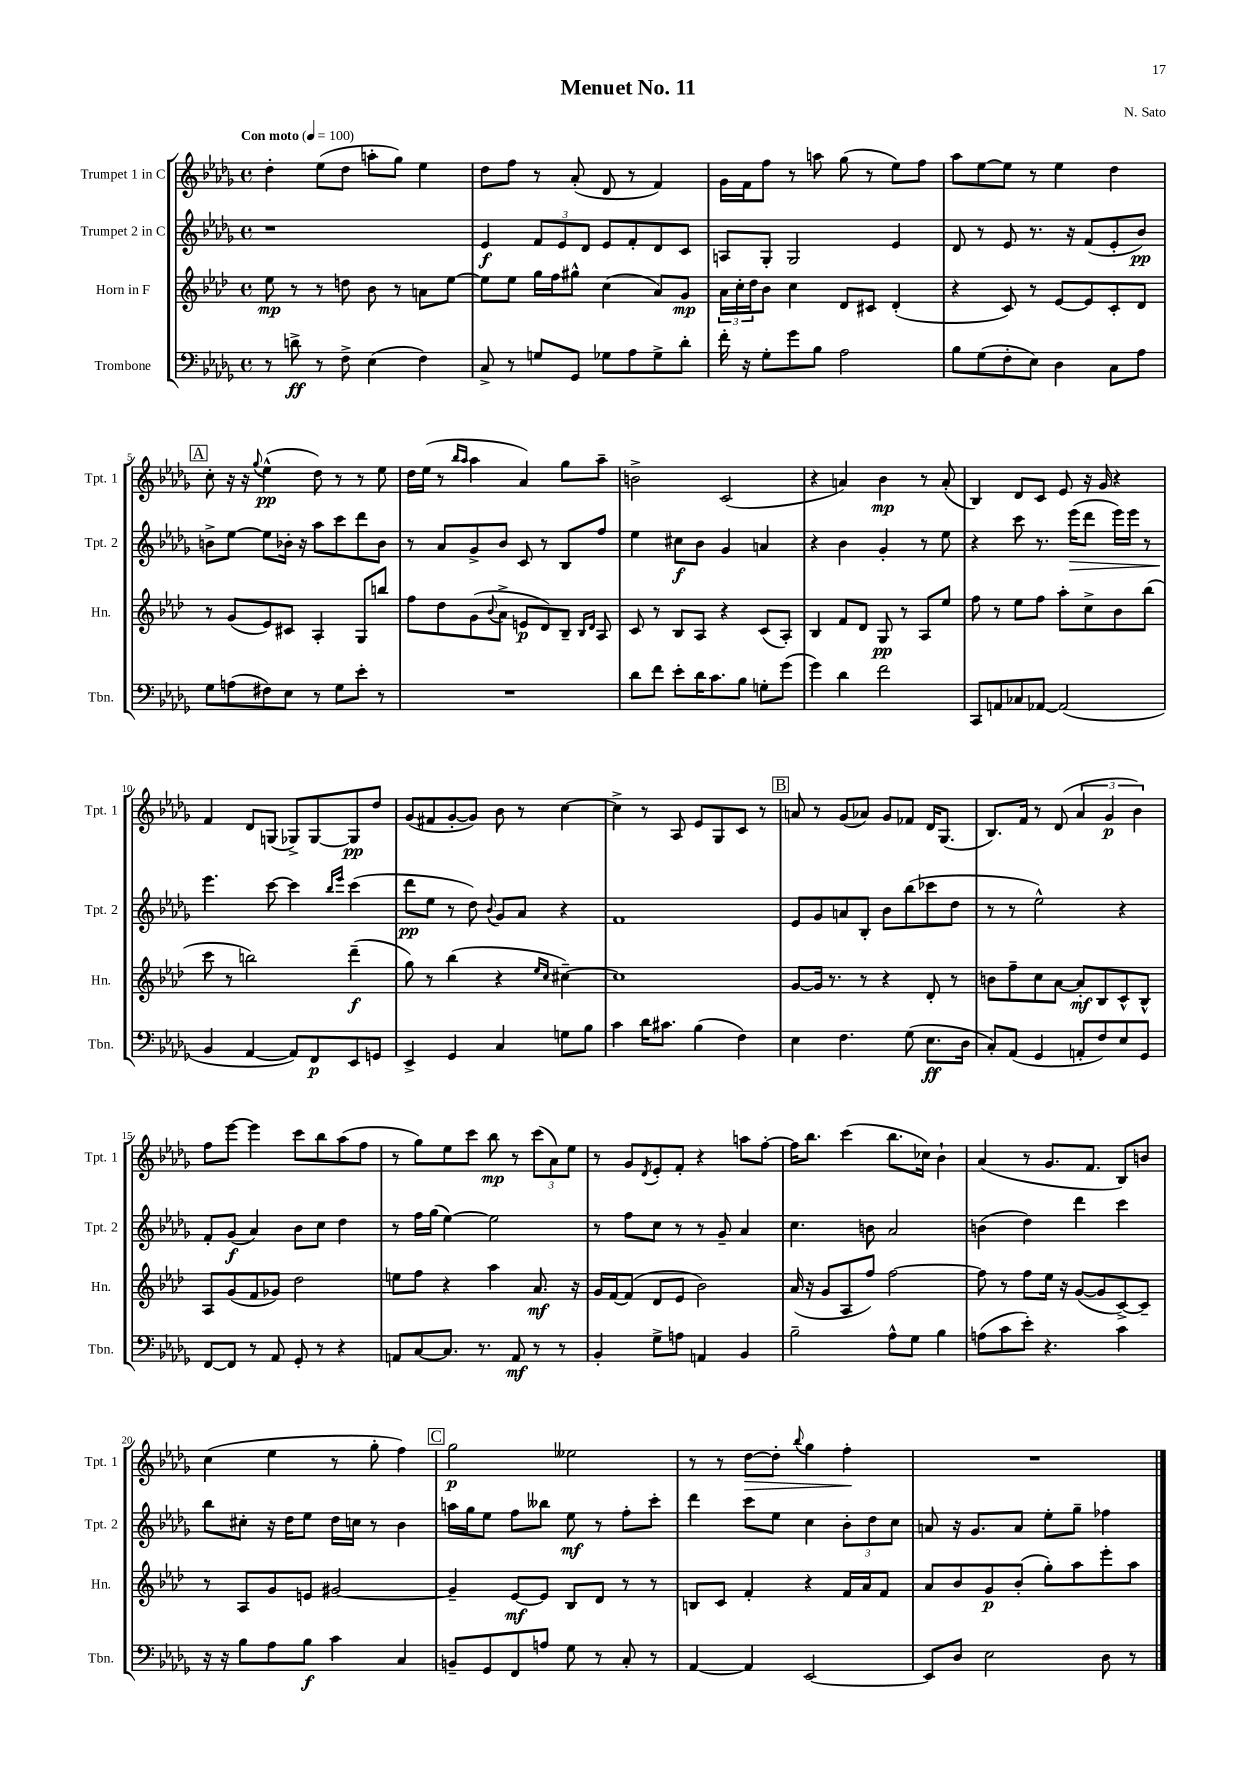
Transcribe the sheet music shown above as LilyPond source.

\header { title = "Menuet No. 11" composer = "N. Sato" }
<<
\new StaffGroup <<
\new Staff = "s0" \with { instrumentName = "Trumpet 1 in C" shortInstrumentName = "Tpt. 1" } {
    \clef treble \key des \major \defaultTimeSignature \time 4/4 \tempo "Con moto" 4 = 100
    des''4-. ees''8( des''8 a''8-. ges''8) ees''4 |
    des''8 f''8 r8 aes'8-.( des'8 r8 f'4) |
    ges'16 f'16 f''8 r8 a''8 ges''8( r8 ees''8) f''8 |
    aes''8 ees''8~ ees''8 r8 ees''4 des''4 |
    \mark \markup { \box "A" } c''8-. r16 r16 \appoggiatura { ges''8 } ees''4-^\pp( des''8) r8 r8 ees''8 |
    des''16 ees''16( r8 \grace { bes''16 aes''16 } aes''4 aes'4) ges''8 aes''8-- |
    b'2-> c'2( |
    r4 a'4) bes'4\mp r8 a'8-.( |
    bes4) des'8 c'8 ees'8 r16 ges'16 r4 |
    f'4 des'8 g8( ges8->) ges8~ ges8\pp des''8 |
    ges'8( fis'8 ges'8~-. ges'8) bes'8 r8 c''4~ |
    c''4-> r8 aes8 ees'8 ges8 c'8 r8 |
    \mark \markup { \box "B" } a'8 r8 ges'8( aes'8) ges'8 fes'8 des'16 ges8.( |
    bes8.) f'16 r8 des'8( \tuplet 3/2 { aes'4 ges'4\p bes'4) } |
    f''8 ees'''8~ ees'''4 c'''8 bes''8 aes''8( f''8 |
    r8 ges''8) ees''8 c'''8 bes''8\mp r8 \tuplet 3/2 { c'''8( aes'8) ees''8 } |
    r8 ges'8 \acciaccatura { des'8 } ees'8-. f'8-. r4 a''8 f''8~-. |
    f''16 bes''8. c'''4( bes''8. ces''16) bes'4-! |
    aes'4( r8 ges'8. f'8. bes8) b'8 |
    c''4( ees''4 r8 ges''8-. f''4) |
    \mark \markup { \box "C" } ges''2\p eeses''2 |
    r8 r8 des''8~\> des''8-. \appoggiatura { bes''8 } ges''4 f''4-.\! |
    R1 \bar "|." |
}
\new Staff = "s1" \with { instrumentName = "Trumpet 2 in C" shortInstrumentName = "Tpt. 2" } {
    \clef treble \key des \major \defaultTimeSignature \time 4/4
    r1 |
    ees'4\f \tuplet 3/2 { f'8 ees'8 des'8 } ees'8 f'8-. des'8 c'8 |
    a8 ges8-. ges2 ees'4 |
    des'8 r8 ees'8 r8. r16 f'8( ees'8-. bes'8\pp) |
    \mark \markup { \box "A" } b'8-> ees''8~ ees''8 bes'16-. r16 aes''8 c'''8 des'''8 bes'8 |
    r8 aes'8 ges'8-> bes'8 c'8 r8 bes8 f''8 |
    ees''4 cis''8\f bes'8 ges'4 a'4 |
    r4 bes'4 ges'4-. r8 ees''8 |
    r4 c'''8 r8. ees'''16\>( des'''8 ees'''16) ees'''16 r8 |
    ees'''4.\! c'''8~ c'''4 \grace { bes''16 ees'''16 } c'''4( |
    des'''8\pp ees''8 r8 des''8) \appoggiatura { bes'8 } ges'8 aes'8 r4 |
    f'1 |
    \mark \markup { \box "B" } ees'8 ges'8 a'8 bes8-. bes'8 bes''8( ces'''8 des''8 |
    r8 r8 ees''2-^) r4 |
    f'8-. ges'8\f( aes'4) bes'8 c''8 des''4 |
    r8 f''16 ges''16( ees''4~) ees''2 |
    r8 f''8 c''8 r8 r8 ges'8-- aes'4 |
    c''4. b'8 aes'2 |
    b'4( des''4) des'''4 c'''4 |
    bes''8 cis''8-. r16 des''16 ees''8 des''16 c''16 r8 bes'4 |
    \mark \markup { \box "C" } a''16 ges''16 ees''8 f''8 beses''8 ees''8\mf r8 f''8-. c'''8-. |
    des'''4 c'''8 ees''8 c''4 \tuplet 3/2 { bes'8-. des''8 c''8 } |
    a'8 r16 ges'8. a'8 ees''8-. ges''8-- fes''4 \bar "|." |
}
\new Staff = "s2" \with { instrumentName = "Horn in F" shortInstrumentName = "Hn." } {
    \clef treble \key aes \major \defaultTimeSignature \time 4/4
    ees''8\mp r8 r8 d''8 bes'8 r8 a'8 ees''8~ |
    ees''8 ees''8 g''16 f''16 gis''8-^ c''4( aes'8) g'8\mp |
    \tuplet 3/2 { aes'16 c''16-. des''16 } bes'8 c''4 des'8 cis'8 des'4-.( |
    r4 c'8) r8 ees'8~ ees'8 c'8-. des'8 |
    \mark \markup { \box "A" } r8 g'8( ees'8) cis'8 aes4-. g8 b''8 |
    f''8 des''8 g'8( \appoggiatura { bes'8 } aes'8-> e'8\p des'8) bes8-- \grace { bes16 des'16 } aes8 |
    c'8 r8 bes8 aes8 r4 c'8( aes8-.) |
    bes4 f'8 des'8 g8\pp r8 aes8 ees''8 |
    f''8 r8 ees''8 f''8 aes''8-. c''8-> bes'8 bes''8( |
    c'''8 r8 b''2) des'''4--\f( |
    g''8) r8 bes''4( r4 \grace { ees''16 c''16 } cis''4~--) |
    cis''1 |
    \mark \markup { \box "B" } g'8~ g'16 r8. r8 r4 des'8-. r8 |
    b'8 f''8-- c''8 aes'8~ aes'8-.\mf bes8 c'8-^ bes8-^ |
    aes8 g'8( f'8 ges'8) des''2 |
    e''8 f''8 r4 aes''4 aes'8.\mf r16 |
    g'16 f'16~ f'8( des'8 ees'8 bes'2) |
    aes'16( r16 g'8 aes8 f''8) f''2~ |
    f''8 r8 f''8 ees''16 r16 g'8~( g'8 c'8~->) c'8-- |
    r8 aes8 g'8 e'8 gis'2~ |
    \mark \markup { \box "C" } gis'4-- ees'8~\mf ees'8 bes8 des'8 r8 r8 |
    b8 c'8 f'4-. r4 f'16 aes'16 f'8 |
    aes'8 bes'8 g'8\p bes'8-.( g''8-.) aes''8 ees'''8-. aes''8 \bar "|." |
}
\new Staff = "s3" \with { instrumentName = "Trombone" shortInstrumentName = "Tbn." } {
    \clef bass \key des \major \defaultTimeSignature \time 4/4
    r8 d'8->\ff r8 f8-> ees4( f4) |
    c8-> r8 g8 ges,8 ges8 aes8 ges8-> des'8-. |
    f'16-. r16 ges8-. ges'8 bes8 aes2 |
    bes8 ges8( f8-. ees8) des4 c8 aes8 |
    \mark \markup { \box "A" } ges8 a8( fis8) ees8 r8 ges8 ees'8-. r8 |
    R1 |
    des'8 f'8 ees'8-. des'16 c'8. bes8 g8-. ges'8( |
    ges'4) des'4 f'2 |
    c,8 a,8 ces8 aes,8~ aes,2( |
    bes,4 aes,4~ aes,8) f,8\p ees,8 g,8 |
    ees,4-> ges,4 c4 g8 bes8 |
    c'4 des'16 cis'8. bes4( f4) |
    \mark \markup { \box "B" } ees4 f4. ges8( ees8.\ff des16 |
    c8-.) aes,8( ges,4 a,8-. f8) ees8 ges,8 |
    f,8~ f,8 r8 aes,8 ges,8-. r8 r4 |
    a,8 c8~ c8. r8. a,8\mf r8 r8 |
    bes,4-. ges8-> a8 a,4 bes,4 |
    bes2-- aes8-^ ges8 bes4 |
    a8( c'8 ees'8-.) r4. c'4 |
    r16 r16 bes8 aes8 bes8\f c'4 c4 |
    \mark \markup { \box "C" } b,8-- ges,8 f,8 a8 ges8 r8 c8-. r8 |
    aes,4~ aes,4 ees,2~ |
    ees,8 des8 ees2 des8 r8 \bar "|." |
}
>>
>>
